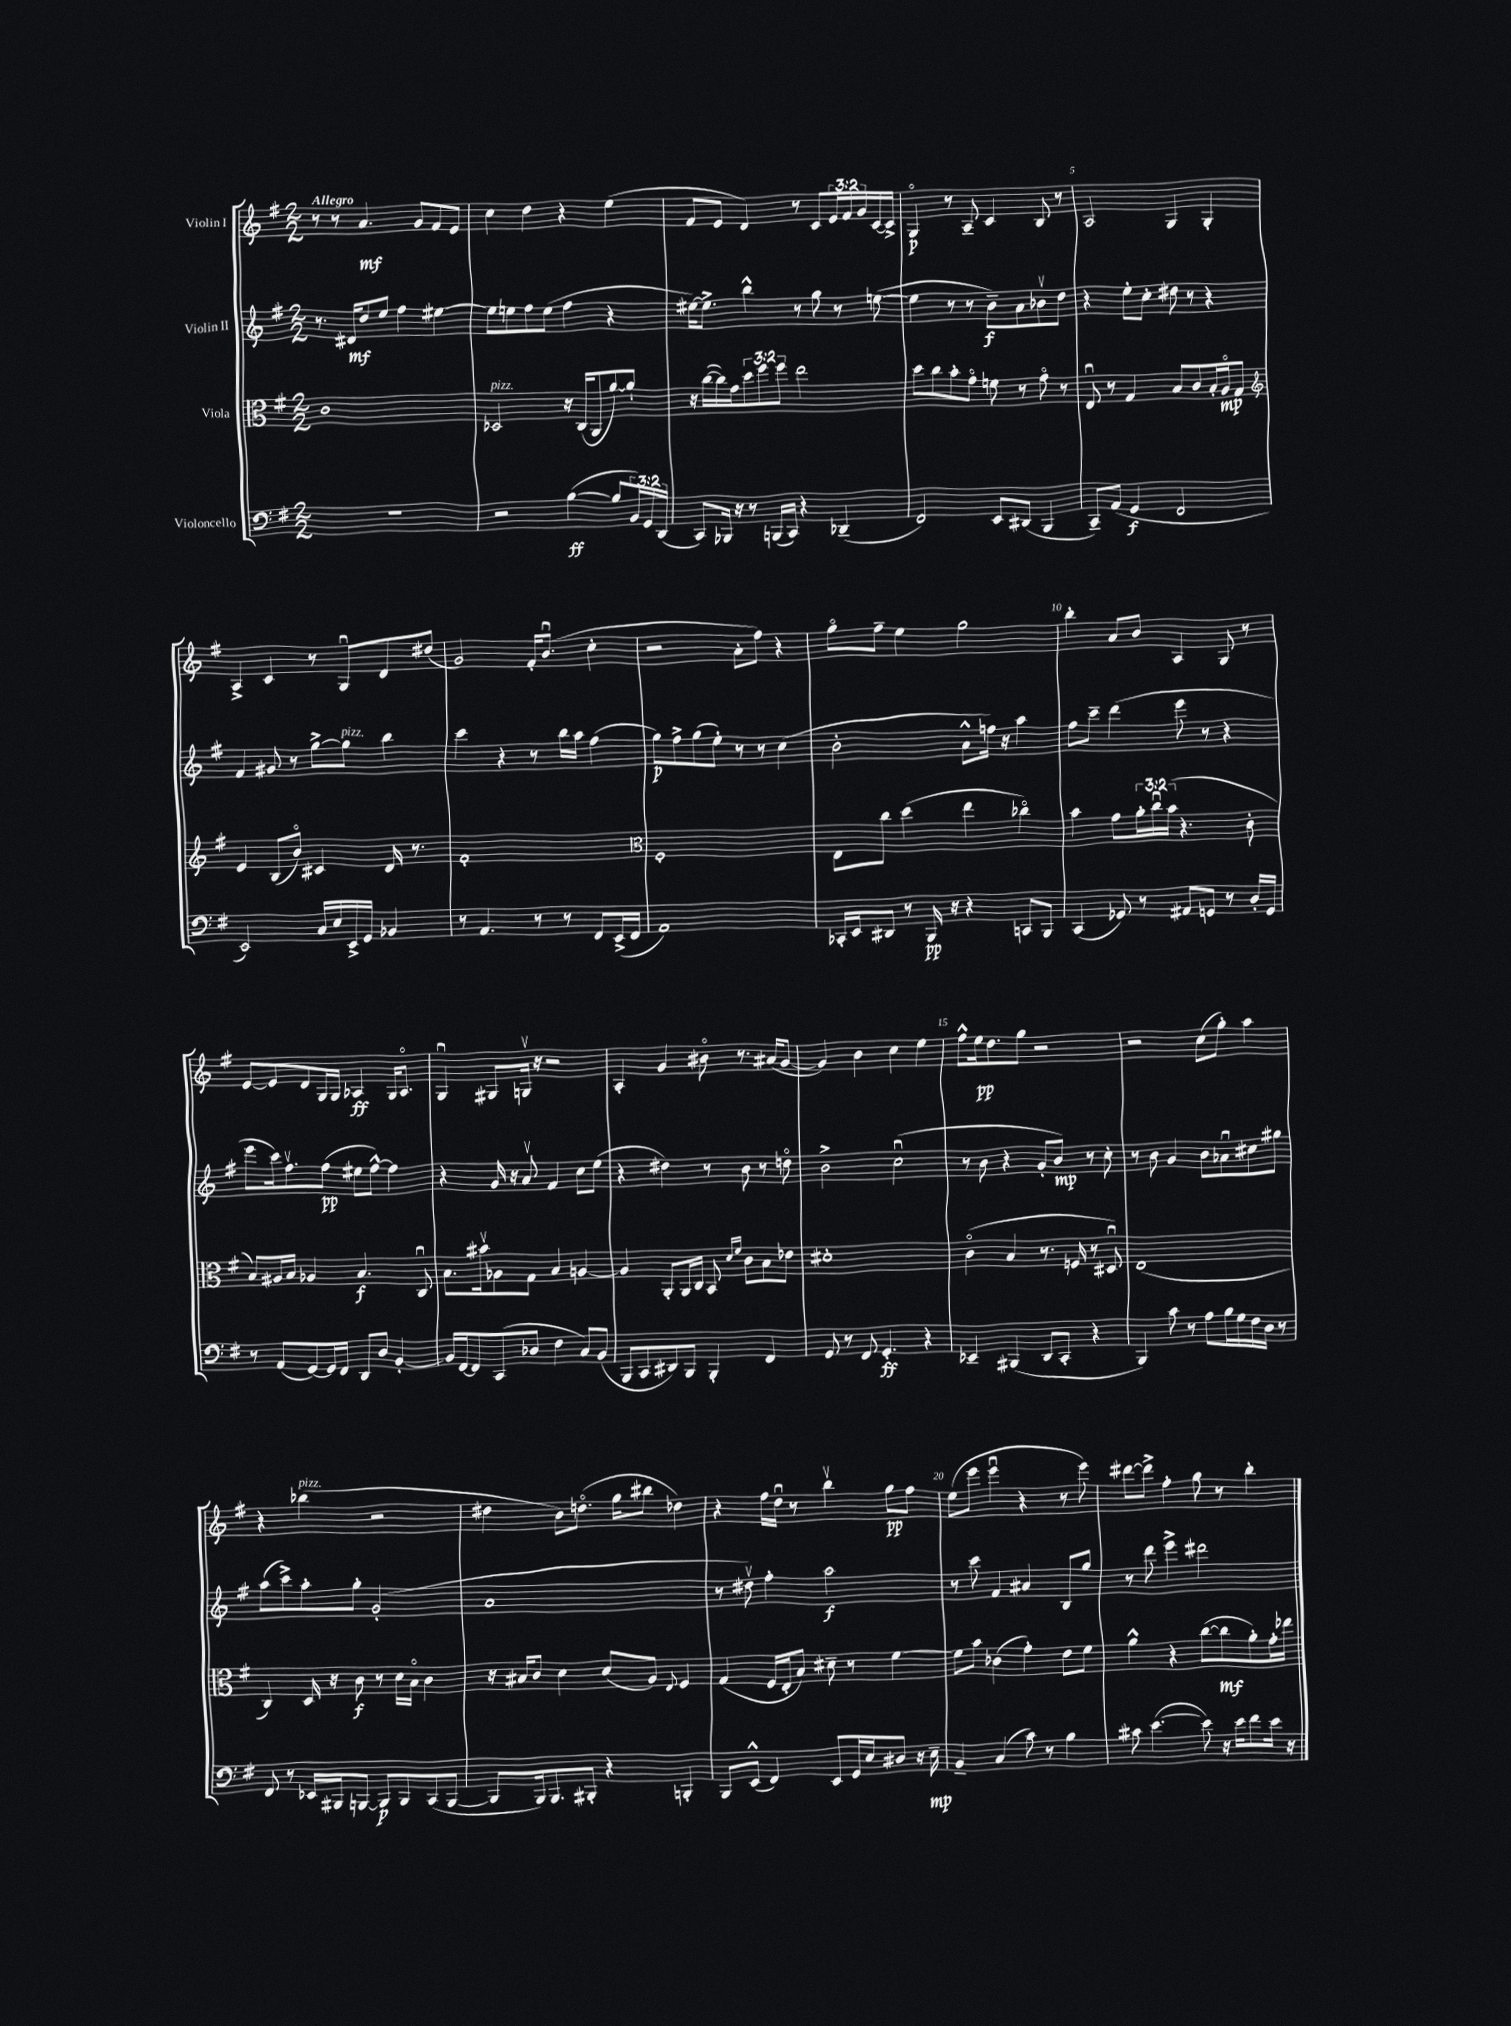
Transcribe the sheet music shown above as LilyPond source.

<<
\new StaffGroup <<
\new Staff = "s0" \with { instrumentName = "Violin I" } {
    \clef treble \key g \major \numericTimeSignature \time 2/2 \override Staff.TupletNumber.text = #tuplet-number::calc-fraction-text \tempo "Allegro"
    r8 r8 a'4.\mf g'8 fis'8 e'8 |
    c''4 d''4 r4 e''4( |
    fis'8 e'8 d'4) r8 c'8 \tuplet 3/2 { e'16 fis'16 g'16 } c'16~ c'16-> |
    g4\flageolet\p r8 a8-- c'4 b8 r8 |
    a2 g4 g4-. |
    a4-> c'4 r8 g8\downbow d'8 dis''8( |
    g'2) fis'16-. b'8.\downbow( c''4-. |
    r2 a'8-. fis''8) r4 |
    g''8\flageolet fis''8-- e''4 g''2 |
    b''4-. a'8 b'8 a4 g8 r8 |
    e'8~ e'8 d'8 g16 g16 aes4\ff g16 aes8.\flageolet |
    g4\downbow gis8 g16\upbow r16 r2 |
    a4-. g'4 bis'8\flageolet r8. ais'16( g'8~ |
    g'4) b'4 c''4 e''4 |
    fis''8-^ e''16\pp d''8. g''8 r2 |
    r2 c''8( g''8-.) a''4 |
    r4 bes''4^\markup { \italic "pizz." }( r2 |
    dis''4 b'8) d''8.\flageolet( g''16 bis''8 des''4) |
    r4 fis''16 d''16\downbow r8 b''4\upbow g''8\pp fis''8 |
    e''8( e'''8 e'''4\downbow r4 r8 e'''8) |
    dis'''8~ dis'''8-> fis''4-. g''8 r8 b''4-. \bar "|." |
}
\new Staff = "s1" \with { instrumentName = "Violin II" } {
    \clef treble \key g \major \numericTimeSignature \time 2/2
    r8. dis'16\mf d''8 e''8 fis''4 eis''4~ |
    eis''8 e''8 fis''8 e''8( fis''4 r4 |
    eis''16~) eis''8.-> b''4-^ r8 g''8 r8 e''8~( |
    e''4 r8 r8 b'8--\f) a'8 bes'8\upbow d''8 |
    r4 e''8-. c''8-. dis''8 r8 r4 |
    fis'4 gis'8 r8 g''8~-> g''8^\markup { \italic "pizz." } b''4 |
    c'''4 r4 r8 b''16 a''16 fis''4( |
    g''8\p) fis''8-> g''8( e''8-.) r8 r8 c''4( |
    b'2-. a'8-^ f''16) r16 a''4 |
    fis''8 c'''8-- d'''4( e'''8 r8 r4 |
    e'''8 c'''16) fis''8.\upbow fis''8\pp( eis''8 fis''8~-^) fis''4 |
    r4 g'16 r16 a'8\upbow fis'4 c''8 e''8( |
    r4 dis''4) r8 b'8 r8 d''8\flageolet |
    b'2-> c''2\downbow( |
    r8 b'8 r4 g'8-. b'8\mp) r8 c''8-. |
    r8 b'8 g'4 b'8 aes'8\downbow cis''8 gis''8 |
    a''8( c'''8->) a''8-. g''8-. g'2-.( |
    a'1 |
    r8 dis''8\upbow) fis''4-. a''2\f |
    r8 c'''8 fis'4 ais'4 b8 g''8 |
    r8 d'''8 e'''4-> dis'''2 \bar "|." |
}
\new Staff = "s2" \with { instrumentName = "Viola" } {
    \clef alto \key g \major \numericTimeSignature \time 2/2 \override Staff.TupletNumber.text = #tuplet-number::calc-fraction-text
    c'1 |
    des2^\markup { \italic "pizz." } r16 c16( a,8 a'8~) a'8-! |
    r16 c''16~( c''16) g'16 \tuplet 3/2 { d''8 fis''8 fis''8 } e''2 |
    d''8 c''8 b'8-. g'8\flageolet f'8 r8 g'8\flageolet r8 |
    e8\downbow r8 g4 b8 c'8 b16-. a16\flageolet\mp g8 |
    \clef treble e'4 b8( b'8\flageolet) cis'4 d'16 r8. |
    fis'1-. |
    \clef alto fis1-. |
    e8 c''8 d''4( e''4 ces''4\flageolet) |
    b'4 g'8 \tuplet 3/2 { a'16-. c''16\downbow b'16( } r4. c'8-. |
    b8) ais16 b16 aes4 b4.\f c8\downbow |
    b8. bis'16\upbow aes8 g8 b4 a4~ |
    a4 a,8-. a,16 c16 b,8 \grace { d'16 fis'16 } c'8 b8 ees'8 |
    dis'1-. |
    c'4\flageolet( b4 r8. f16 r8 dis8\downbow) |
    e1( |
    c4) d16 r16 c'8\f r8 d'16 b16\flageolet c'4 |
    r16 bis16 c'8 d'4 d'8( a8) \appoggiatura { e8 } fis4 |
    g4( fis16 e16-. b8) dis'8-- r8 fis'4~ |
    fis'8 b'8 ces'4( g'4-.) e'8 fis'8 |
    a'4-^ r4 c''8~( c''8\mf a'8-.) g'16-. ees''16 \bar "|." |
}
\new Staff = "s3" \with { instrumentName = "Violoncello" } {
    \clef bass \key g \major \numericTimeSignature \time 2/2 \override Staff.TupletNumber.text = #tuplet-number::calc-fraction-text
    r1 |
    r2 b4~\ff( b8 \tuplet 3/2 { b,16) g,16 d,16( } |
    c,8) bes,,16 r16 r8 b,,16( c,16) r4 des,4--( |
    fis,2) e,8 dis,8( b,,4 |
    c,8--) a,8( g,4\f fis,2 |
    e,2) c16 e16 e,16-> g,16 bes,4 |
    r8 a,4. r8 r8 fis,8 e,16->( fis,16 |
    a,1) |
    ces,16-. e,16 dis,8 r8 b,,16\pp r16 r4 c,8 b,,8 |
    c,4( ges,8) r8 ais,8 g,8 r8 d16-. g,16 |
    r8 a,8( g,8~) g,16 fis,16 d,8 d8 b,4~-. |
    b,16 fis,16~ fis,8 c,8( des8 fis4 c8) b,8( |
    b,,8 c,8 dis,8) b,,8 b,,4-. fis,4 |
    g,8 r8 fis,8 g,4.-.\ff r4 |
    ees,4-- bis,,4( d,8 c,8-. r4 |
    b,,4) c'8 r8 a8 b16 g16 fis16 d16 r8 |
    fis,8 r8 ees,16 bis,,16 b,,8~ b,,8\p b,,8 c,8( b,,8~ |
    b,,8 b,,16) b,,8. bis,,8-. r4 b,,4-. |
    b,,8 e,8-^( fis,4) e,8 g,16 e16 dis8 r16 e16--\mp |
    b,4-- c4( c'8) r8 b4 |
    cis'8 e'4.~( e'8) r16 e'16 fis'8 e'16 r16 \bar "|." |
}
>>
>>
\layout { \context { \Score \override BarNumber.break-visibility = ##(#f #t #t) barNumberVisibility = #(every-nth-bar-number-visible 5) } }
